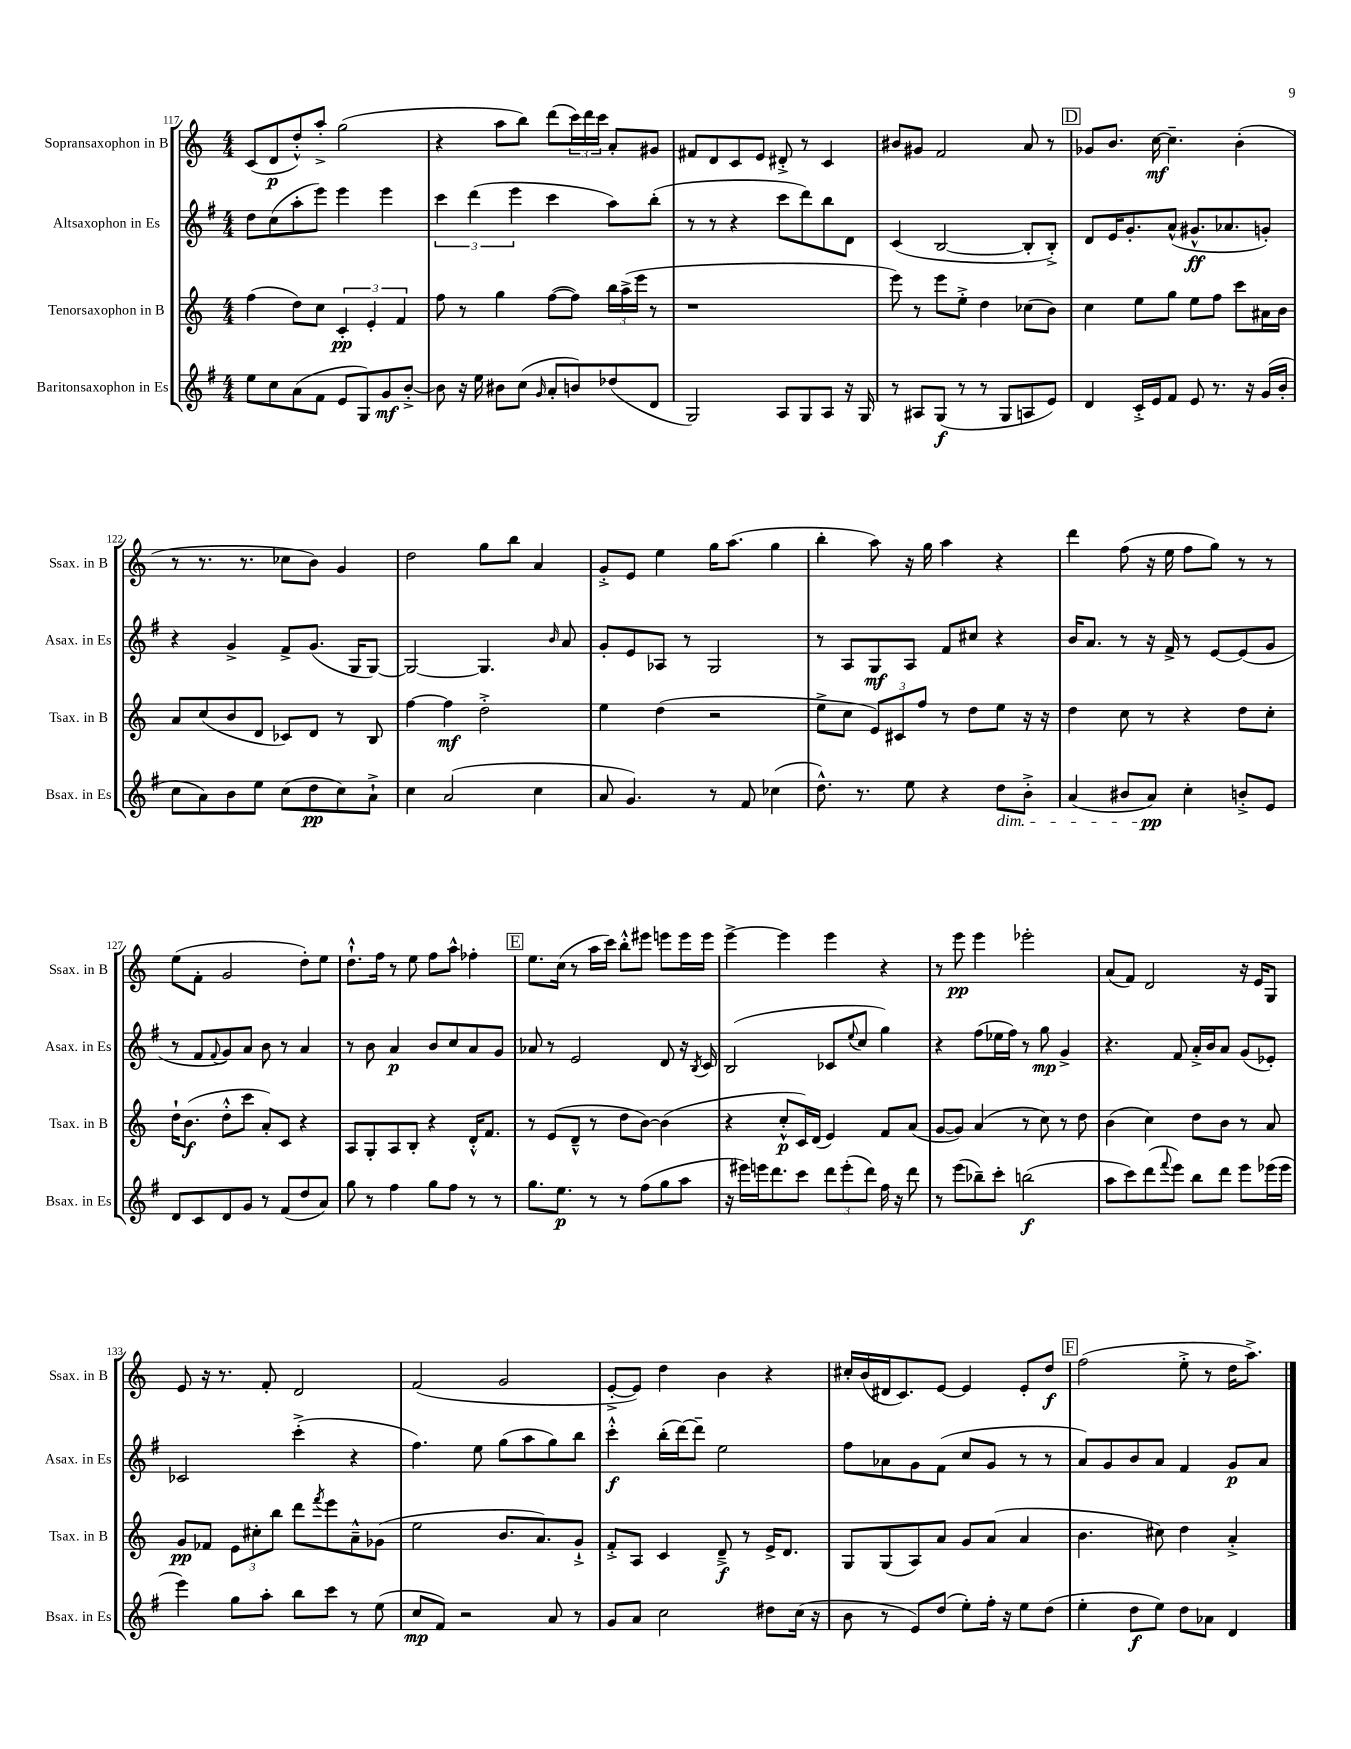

**kern	**kern	**kern	**kern
*staff4	*staff3	*staff2	*staff1
*clefG2	*clefG2	*clefG2	*clefG2
*k[f#]	*k[]	*k[f#]	*k[]
*M4/4	*M4/4	*M4/4	*M4/4
8ee	(4ff	8dd	(8c
8cc	.	(8cc	8d
(8a	8dd)	8aa'	8dd'^^)
8f#	8cc	8eee)	8aa'^
8e	6c'	4eee	(2gg
8G)	.	.	.
.	6e'	.	.
8g	.	4eee	.
.	6f	.	.
[8b'^	.	.	.
=	=	=	=
8b]	8ff	6ccc	4r
16r	8r	.	.
.	.	(6ddd	.
16ee	.	.	.
8b#	4gg	.	8aa
.	.	6eee	.
(8cc	.	.	8bb)
16qqg	.	.	.
8a'	([8ff	4ccc	(8ddd
8b)	8ff])	.	24ccc)
.	.	.	24ddd
.	.	.	24ccc
(8dd-	24bb	8aa)	8a'
.	(24aa^	.	.
.	24eee	.	.
8d	8r	(8bb'	8g#
=	=	=	=
2G)	1r	8r	8f#
.	.	8r	8d
.	.	4r	8c
.	.	.	8e
8A	.	8ccc	8d#'^
8G	.	8ddd)	8r
8A	.	8bb	4c
16r	.	8d	.
16G	.	.	.
=	=	=	=
8r	8eee)	(4c	8b#
8A#	8r	.	8g#
(8G	8eee	[2B	2f
8r	8ee'^	.	.
8r	4dd	.	.
8G	.	.	.
8A	(8cc-	8B']	8a
8e)	8b)	8B'^)	8r
=	=	=	=
4d	4cc	8d	8g-
.	.	16e	8.b
.	.	8.g'	.
16c'^	8ee	.	.
16e	.	.	[16cc
8f#	8gg	(8a^^	4.cc~]
8e	8ee	8.g#^^	.
8.r	8ff	.	.
.	.	8.a-	.
.	8ccc	.	(4b'
16r	.	.	.
(16g	16a#	8g')	.
16b'	16b	.	.
=	=	=	=
8cc	8a	4r	8r
8a)	(8cc	.	8.r
8b	8b	4g^	.
.	.	.	8.r
8ee	8d	.	.
(8cc	8c-)	8f#^	8cc-
8dd	8d	(8.g	8b)
8cc)	8r	.	4g
.	.	16G	.
8a`^	8B	[8G)	.
=	=	=	=
4cc	[4ff	2G_	2dd
(2a	4ff]	.	.
.	2dd'^	4.G]	8gg
.	.	.	8bb
4cc	.	.	4a
.	.	16qqb	.
.	.	8a	.
=	=	=	=
8a	4ee	8g'	8g'^
4.g)	.	8e	8e
.	(4dd	8A-	4ee
.	.	8r	.
8r	2r	2G	16gg
.	.	.	(8.aa
8f#	.	.	.
(4cc-	.	.	4gg
=	=	=	=
8.dd^^)	8ee^	8r	4bb'
.	8cc	8A	.
8.r	.	.	.
.	12e)	8G	8aa)
.	12c#	.	.
8ee	.	8A	16r
.	12ff	.	.
.	.	.	16gg
4r	8r	8f#	4aa
.	8dd	8cc#	.
8dd	8ee	4r	4r
8b'^	16r	.	.
.	16r	.	.
=	=	=	=
(4a	4dd	16b	4ddd
.	.	8.a	.
8b#	8cc	8r	(8ff
8a)	8r	16r	16r
.	.	16f#^	16ee
4cc'	4r	8r	8ff
.	.	[8e	8gg)
8b'^	8dd	(8e]	8r
8e	8cc'	8g	8r
=	=	=	=
8d	16dd`	8r	(8ee
.	(8.b	.	.
8c	.	8f#	8f'
.	.	8qqf#	.
8d	8dd'^^	8g)	2g
8g	8ccc	8a	.
8r	8a')	8b	.
(8f#	8c	8r	.
8dd	4r	4a	8dd')
8a)	.	.	8ee
=	=	=	=
8gg	8A	8r	8.dd`^^
8r	8G'	8b	.
.	.	.	16ff
4ff#	8A	4a	8r
.	8B'	.	8ee
8gg	4r	8b	8ff
8ff#	.	8cc	8aa^^
8r	16d'^^	8a	4ff-'
.	8.f	.	.
8r	.	8g	.
=	=	=	=
8.gg	8r	8a-	8.ee
.	(8e	8r	.
8.ee	.	.	(16cc
.	8d~^^	2e	8r
8r	8r	.	16aa
.	.	.	16ccc)
8r	8dd	.	8bb'^^
(8ff#	[8b)	.	8eee#
8gg	(4b]	8d	8eee
8aa	.	16r	16eee
.	.	8qB	.
.	.	16c	16eee
=	=	=	=
16r	4r	(2B	[4eee^
16eee#)	.	.	.
16eee	.	.	.
8.ddd	.	.	.
.	8cc'^^	.	4eee]
8ccc	16c)	.	.
.	(16d	.	.
12ddd	4e)	8c-	4eee
(12eee'	.	.	.
.	.	8qqee	.
.	.	8cc	.
12ddd)	.	.	.
16ff#	8f	4gg)	4r
16r	.	.	.
8ddd	(8a	.	.
=	=	=	=
8r	[8g	4r	8r
(8eee	8g])	.	8eee
8bb-~)	(4a	(8ff#	4eee
8ccc'	.	16ee-	.
.	.	16ff#)	.
(2bb	8r	8r	2eee-'
.	8cc)	8gg	.
.	8r	4g^	.
.	8dd	.	.
=	=	=	=
8aa	(4b	4.r	(8a
8ccc)	.	.	8f)
(8ddd	4cc)	.	2d
8qqfff#	.	.	.
8eee)	.	8f#	.
8bb	8dd	16a'^	.
.	.	16b	.
8ddd	8b	8a	.
8eee	8r	(8g	16r
.	.	.	16e
(16eee-	8a	8e-')	8G
16eee-	.	.	.
=	=	=	=
4eee)	8g	2c-	8e
.	8f-	.	16r
.	.	.	8.r
8gg	12e	.	.
.	12cc#'	.	.
8aa'	.	.	8f'
.	12bb	.	.
8bb	8ddd	(4ccc'^	2d
.	8qfff	.	.
8ccc	8eee	.	.
8r	8a~^^	4r	.
(8ee	(8g-	.	.
=	=	=	=
8cc	2ee	4.ff#)	(2f
8f#)	.	.	.
2r	.	.	.
.	.	8ee	.
.	8.b	(8gg	2g
.	.	8aa	.
.	8.a)	.	.
8a	.	8gg)	.
8r	8g`^	8bb	.
=	=	=	=
8g	8f'^	4ccc'^^	[8e'^
8a	8A	.	8e])
2cc	4c	(16bb'	4dd
.	.	[16ddd)	.
.	.	8ddd~]	.
.	8d~^	2ee	4b
.	8r	.	.
8dd#	16e^	.	4r
.	8.d	.	.
(16cc	.	.	.
16r	.	.	.
=	=	=	=
8b	8G	8ff#	16cc#'
.	.	.	(16b
8r	(8G	8a-	16d#
.	.	.	8.c)
8e)	8A)	8g	.
(8dd	8a	(8f#	[8e
8ee')	8g	8cc	4e]
16ff#'	(8a	8g	.
16r	.	.	.
8ee	4a	8r	8e'
(8dd	.	8r	8dd
=	=	=	=
4ee'	4.b	8a)	(2ff
.	.	8g	.
8dd	.	8b	.
8ee)	8cc#)	8a	.
8dd	4dd	4f#	8ee'^
8a-	.	.	8r
4d	4a'^	8g	16dd
.	.	.	8.aa^)
.	.	8a	.
==	==	==	==
*-	*-	*-	*-
